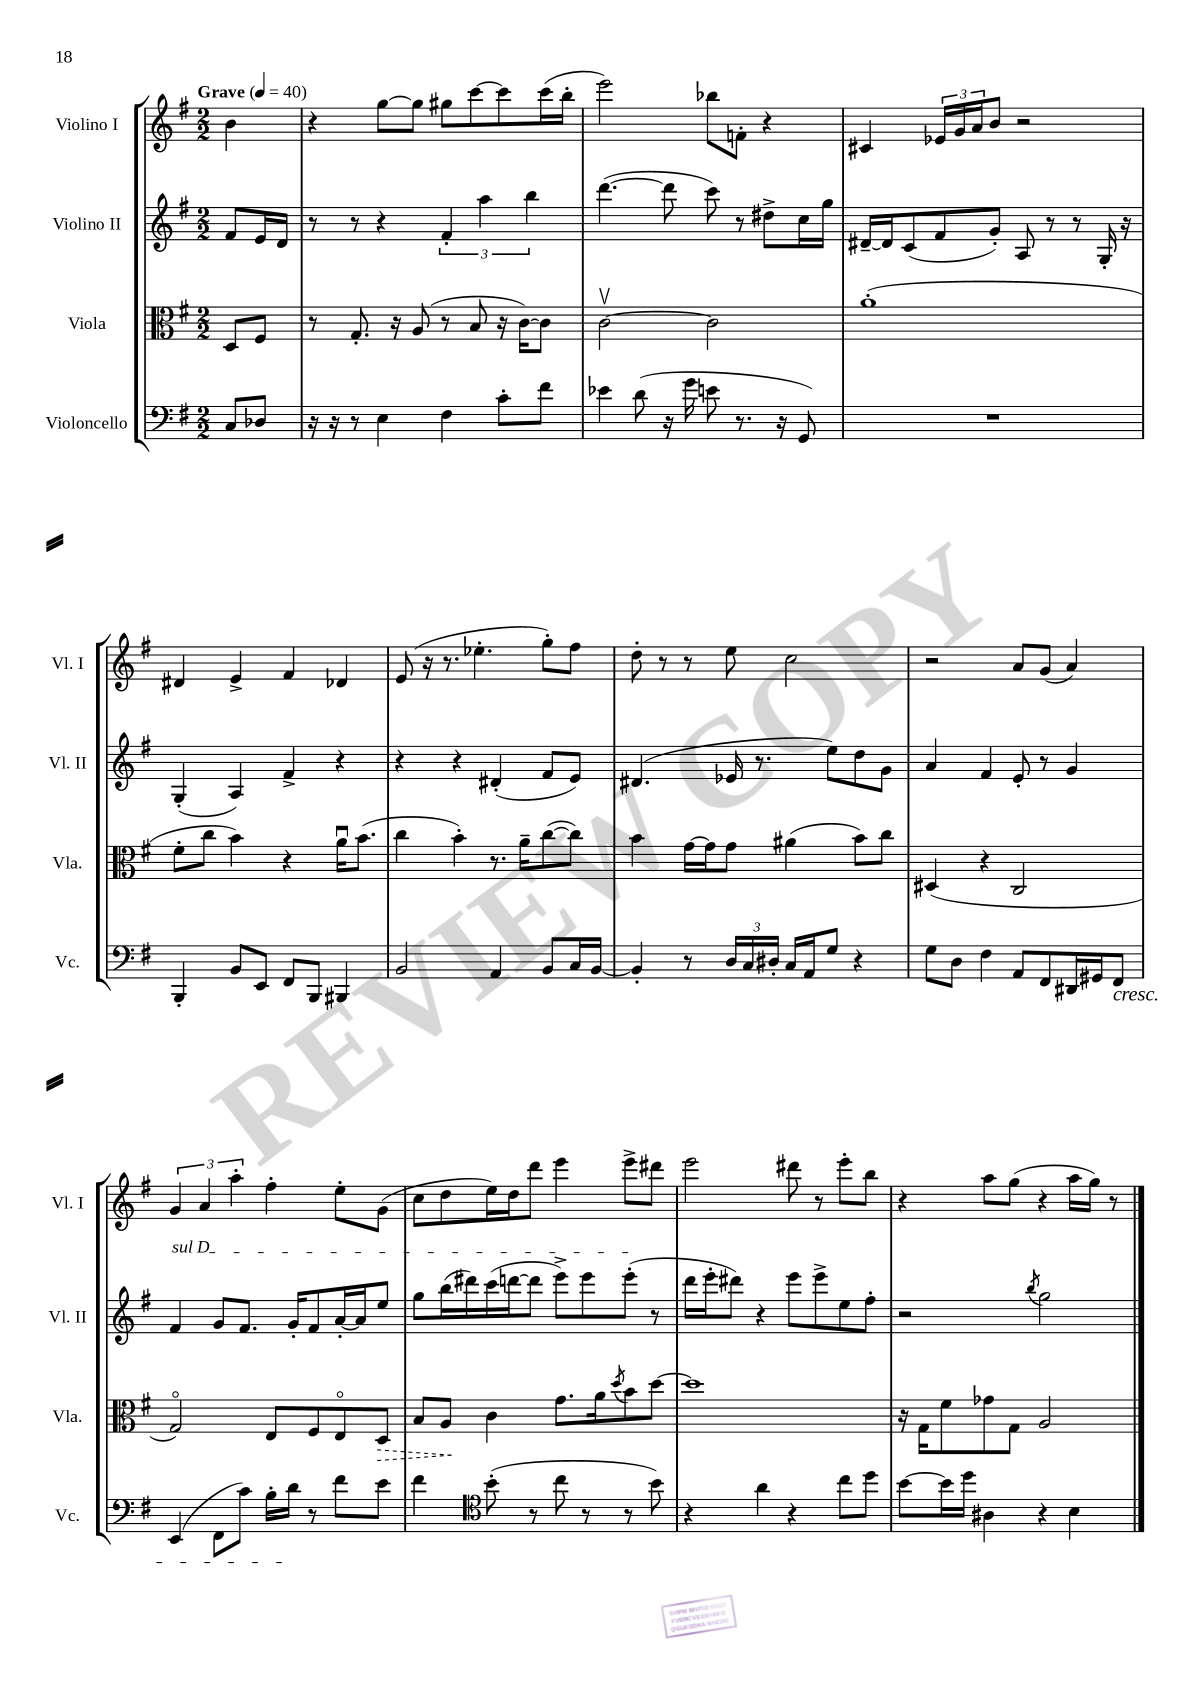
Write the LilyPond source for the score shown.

<<
\new StaffGroup <<
\new Staff = "s0" \with { instrumentName = "Violino I" shortInstrumentName = "Vl. I" } {
    \clef treble \key g \major \numericTimeSignature \time 2/2 \partial 4 \tempo "Grave" 4 = 40
    b'4 |
    r4 g''8~ g''8 gis''8 c'''8~ c'''8 c'''16( b''16-. |
    e'''2) bes''8 f'8-. r4 |
    cis'4 \tuplet 3/2 { ees'16 g'16 a'16 } b'8 r2 |
    dis'4 e'4-> fis'4 des'4 |
    e'8( r16 r8. ees''4.-. g''8-.) fis''8 |
    d''8-. r8 r8 e''8 c''2 |
    r2 a'8 g'8( a'4) |
    \tuplet 3/2 { g'4 a'4 a''4-. } fis''4-. e''8-. g'8( |
    c''8 d''8 e''16) d''16 d'''8 e'''4 e'''8-> dis'''8 |
    e'''2 dis'''8 r8 e'''8-. b''8 |
    r4 a''8 g''8( r4 a''16 g''16) r8 \bar "|." |
}
\new Staff = "s1" \with { instrumentName = "Violino II" shortInstrumentName = "Vl. II" } {
    \clef treble \key g \major \numericTimeSignature \time 2/2 \partial 4
    fis'8 e'16 d'16 |
    r8 r8 r4 \tuplet 3/2 { fis'4-. a''4 b''4 } |
    d'''4.~( d'''8 c'''8) r8 dis''8-> c''16 g''16 |
    dis'16~-- dis'16 c'8( fis'8 g'8-.) a8 r8 r8 g16-. r16 |
    g4-.( a4) fis'4-> r4 |
    r4 r4 dis'4-.( fis'8 e'8) |
    dis'4.( ees'16 r8. e''8) d''8 g'8 |
    a'4 fis'4 e'8-. r8 g'4 |
    \once \override TextSpanner.bound-details.left.text = \markup { \italic "sul D" } fis'4\startTextSpan g'8 fis'8. g'16-. fis'8 a'16~-. a'16 e''8 |
    g''8 b''16( dis'''16) c'''16( d'''16~ d'''8 e'''8->) e'''8 e'''8-.\stopTextSpan( r8 |
    d'''16 e'''16-. dis'''8) r4 e'''8 e'''8-> e''8 fis''8-. |
    r2 \acciaccatura { b''8 } g''2 \bar "|." |
}
\new Staff = "s2" \with { instrumentName = "Viola" shortInstrumentName = "Vla." } {
    \clef alto \key g \major \numericTimeSignature \time 2/2 \partial 4
    d8 fis8 |
    r8 g8.-. r16 a8( r8 b8 r16 c'16~) c'8 |
    c'2~\upbow c'2 |
    a'1-.( |
    fis'8-. c''8 b'4) r4 a'16\downbow b'8.( |
    c''4 b'4-.) r8. a'16-- c''8~( c''8) |
    b'4 g'16~ g'16 g'8 ais'4( b'8) c''8 |
    dis4( r4 c2 |
    g2\flageolet) e8 fis8 e8\flageolet \once \override Hairpin.style = #'dashed-line d8\> |
    b8 a8\! c'4 g'8. a'16 \acciaccatura { d''8 } b'8 d''8~ |
    d''1 |
    r16 g16 fis'8 ges'8 g8 a2 \bar "|." |
}
\new Staff = "s3" \with { instrumentName = "Violoncello" shortInstrumentName = "Vc." } {
    \clef bass \key g \major \numericTimeSignature \time 2/2 \partial 4
    c8 des8 |
    r16 r16 r8 e4 fis4 c'8-. fis'8 |
    ees'4 d'8( r16 g'16 e'8 r8. r16 g,8) |
    R1 |
    b,,4-. b,8 e,8 fis,8 b,,8 bis,,4 |
    b,2 a,4 b,8 c16 b,16~ |
    b,4-. r8 \tuplet 3/2 { d16 c16 dis16-. } c16 a,16 g8 r4 |
    g8 d8 fis4 a,8 fis,8 dis,16 gis,16 fis,8\cresc |
    e,4( fis,8 c'8) b16-. d'16\! r8 fis'8 e'8 |
    fis'4 \clef tenor b'8-.( r8 c''8 r8 r8 b'8) |
    r4 a'4 r4 c''8 d''8 |
    b'8~ b'16 d''16 ais4 r4 b4 \bar "|." |
}
>>
>>
\layout { \context { \Score \remove "Bar_number_engraver" } }
